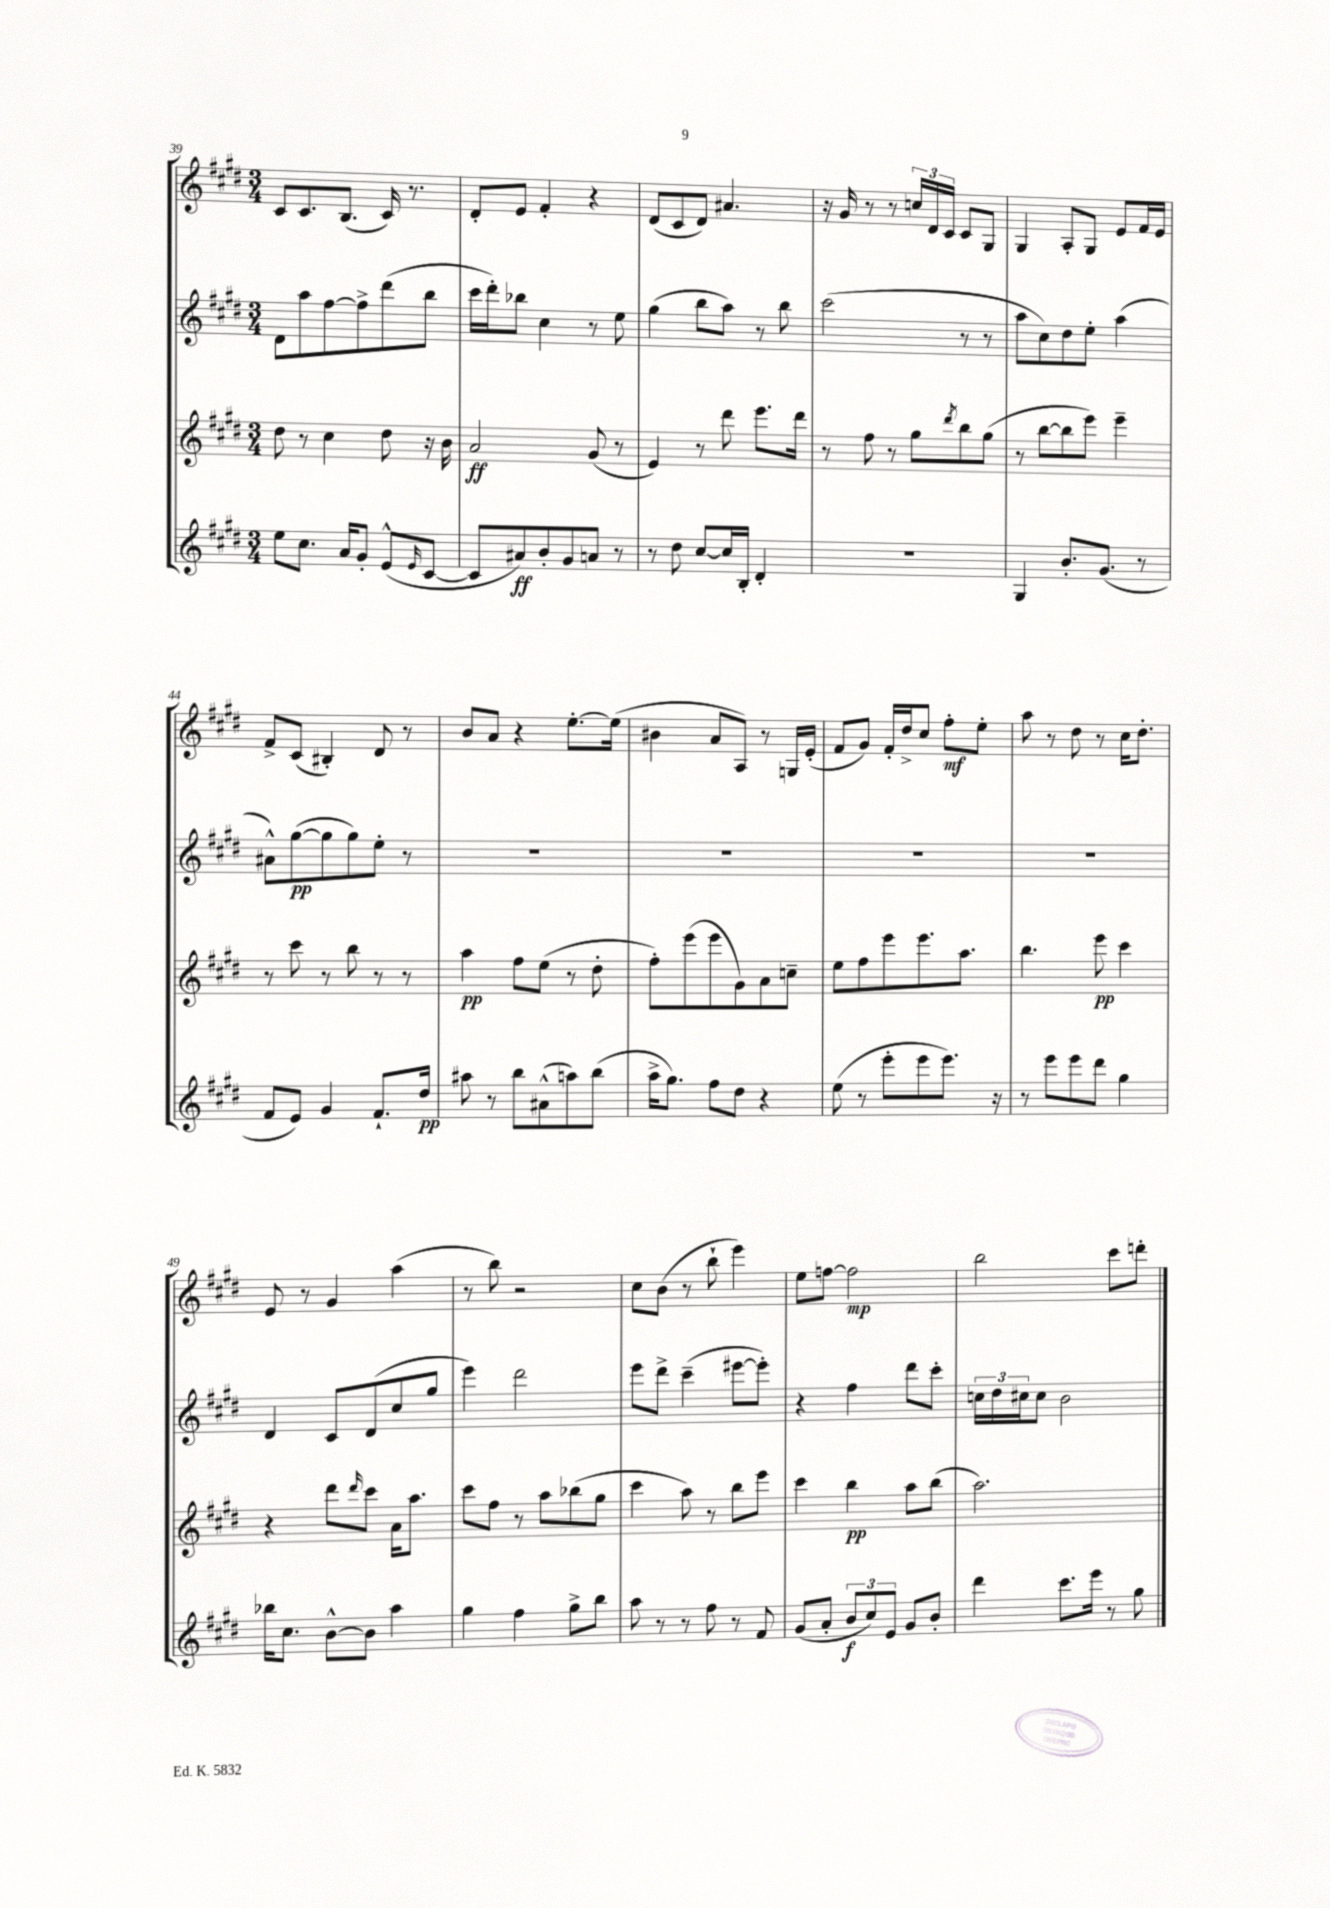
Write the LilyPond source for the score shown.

<<
\new StaffGroup <<
\new Staff = "s0" {
    \clef treble \key e \major \numericTimeSignature \time 3/4
    cis'8 cis'8. b8.( cis'16) r8. |
    dis'8-. e'8 fis'4-. r4 |
    dis'8( cis'8 dis'8) ais'4. |
    r16 gis'16 r8 r8 \tuplet 3/2 { c''16 dis'16 cis'16 } cis'8 gis8 |
    gis4 a8-. gis8 e'8 fis'16 e'16 |
    fis'8-> cis'8( bis4-.) dis'8 r8 |
    b'8 a'8 r4 e''8.~-. e''16( |
    bis'4 a'8 a8) r8 g16 e'16-.( |
    fis'8 gis'8) fis'16-. dis''16-> cis''8 fis''8-.\mf e''8-. |
    a''8 r8 dis''8 r8 cis''16 dis''8.-. |
    e'8 r8 gis'4 a''4( |
    r8 b''8) r2 |
    cis''8 b'8( r8 b''8-! e'''4) |
    e''8 f''8~ f''2\mp |
    b''2 cis'''8 d'''8-. \bar "|." |
}
\new Staff = "s1" {
    \clef treble \key e \major \numericTimeSignature \time 3/4
    dis'8 a''8 fis''8~ fis''8-> dis'''8( b''8 |
    cis'''16 dis'''16-.) bes''8 cis''4 r8 e''8 |
    gis''4( b''8 a''8) r8 b''8 |
    cis'''2( r8 r8 |
    a''8 cis''8) dis''8 e''8-. a''4( |
    ais'8-^) gis''8~\pp( gis''8 gis''8) e''8-. r8 |
    R2. |
    R2. |
    R2. |
    R2. |
    dis'4 cis'8 dis'8( cis''8 gis''8 |
    e'''4) dis'''2 |
    e'''8 dis'''8-> cis'''4--( eis'''8~ eis'''8-.) |
    r4 fis''4 dis'''8 cis'''8-. |
    \tuplet 3/2 { c''16 dis''16 cis''16 } cis''8 b'2 \bar "|." |
}
\new Staff = "s2" {
    \clef treble \key e \major \numericTimeSignature \time 3/4
    dis''8 r8 cis''4 dis''8 r16 b'16 |
    a'2\ff gis'8( r8 |
    e'4) r8 dis'''8 e'''8. dis'''16 |
    r8 fis''8 r8 gis''8 \acciaccatura { dis'''8 } b''8 gis''8( |
    r8 b''8~ b''8 e'''8) e'''4-- |
    r8 cis'''8 r8 b''8 r8 r8 |
    a''4\pp fis''8 e''8( r8 dis''8-. |
    fis''8-.) e'''8( e'''8 gis'8) a'8 c''8-- |
    e''8 fis''8 e'''8 e'''8. a''8. |
    b''4. e'''8\pp cis'''4 |
    r4 dis'''8 \grace { dis'''16 } cis'''8 a'16 a''8. |
    cis'''8 fis''8 r8 a''8 bes''8( gis''8 |
    cis'''4 a''8) r8 b''8 e'''8 |
    cis'''4 b''4\pp a''8 b''8( |
    a''2.) \bar "|." |
}
\new Staff = "s3" {
    \clef treble \key e \major \numericTimeSignature \time 3/4
    e''8 cis''8. a'16 gis'8-. e'8-^( \grace { e'16 } cis'8~ |
    cis'8 ais'8\ff) b'8-. gis'8 a'8 r8 |
    r8 dis''8 cis''8~ cis''16 b16-. dis'4-. |
    R2. |
    gis4 b'8.-. gis'8.( r8 |
    fis'8 e'8) gis'4 fis'8.-! dis''16\pp |
    ais''8 r8 b''8 ais'8-^( a''8) b''8( |
    a''16-> gis''8.) fis''8 dis''8 r4 |
    e''8( r8 e'''8-. e'''8 e'''8.) r16 |
    r8 e'''8 e'''8 dis'''8 gis''4 |
    bes''16 cis''8. b'8~-^ b'8 a''4 |
    gis''4 fis''4 gis''8-> b''8 |
    a''8 r8 r8 fis''8 r8 fis'8 |
    gis'8( a'8-. \tuplet 3/2 { b'8\f cis''8) e'8 } gis'8 b'8-. |
    dis'''4 cis'''8. e'''16 r8 gis''8 \bar "|." |
}
>>
>>
\layout { \context { \Score currentBarNumber = #39 } }
